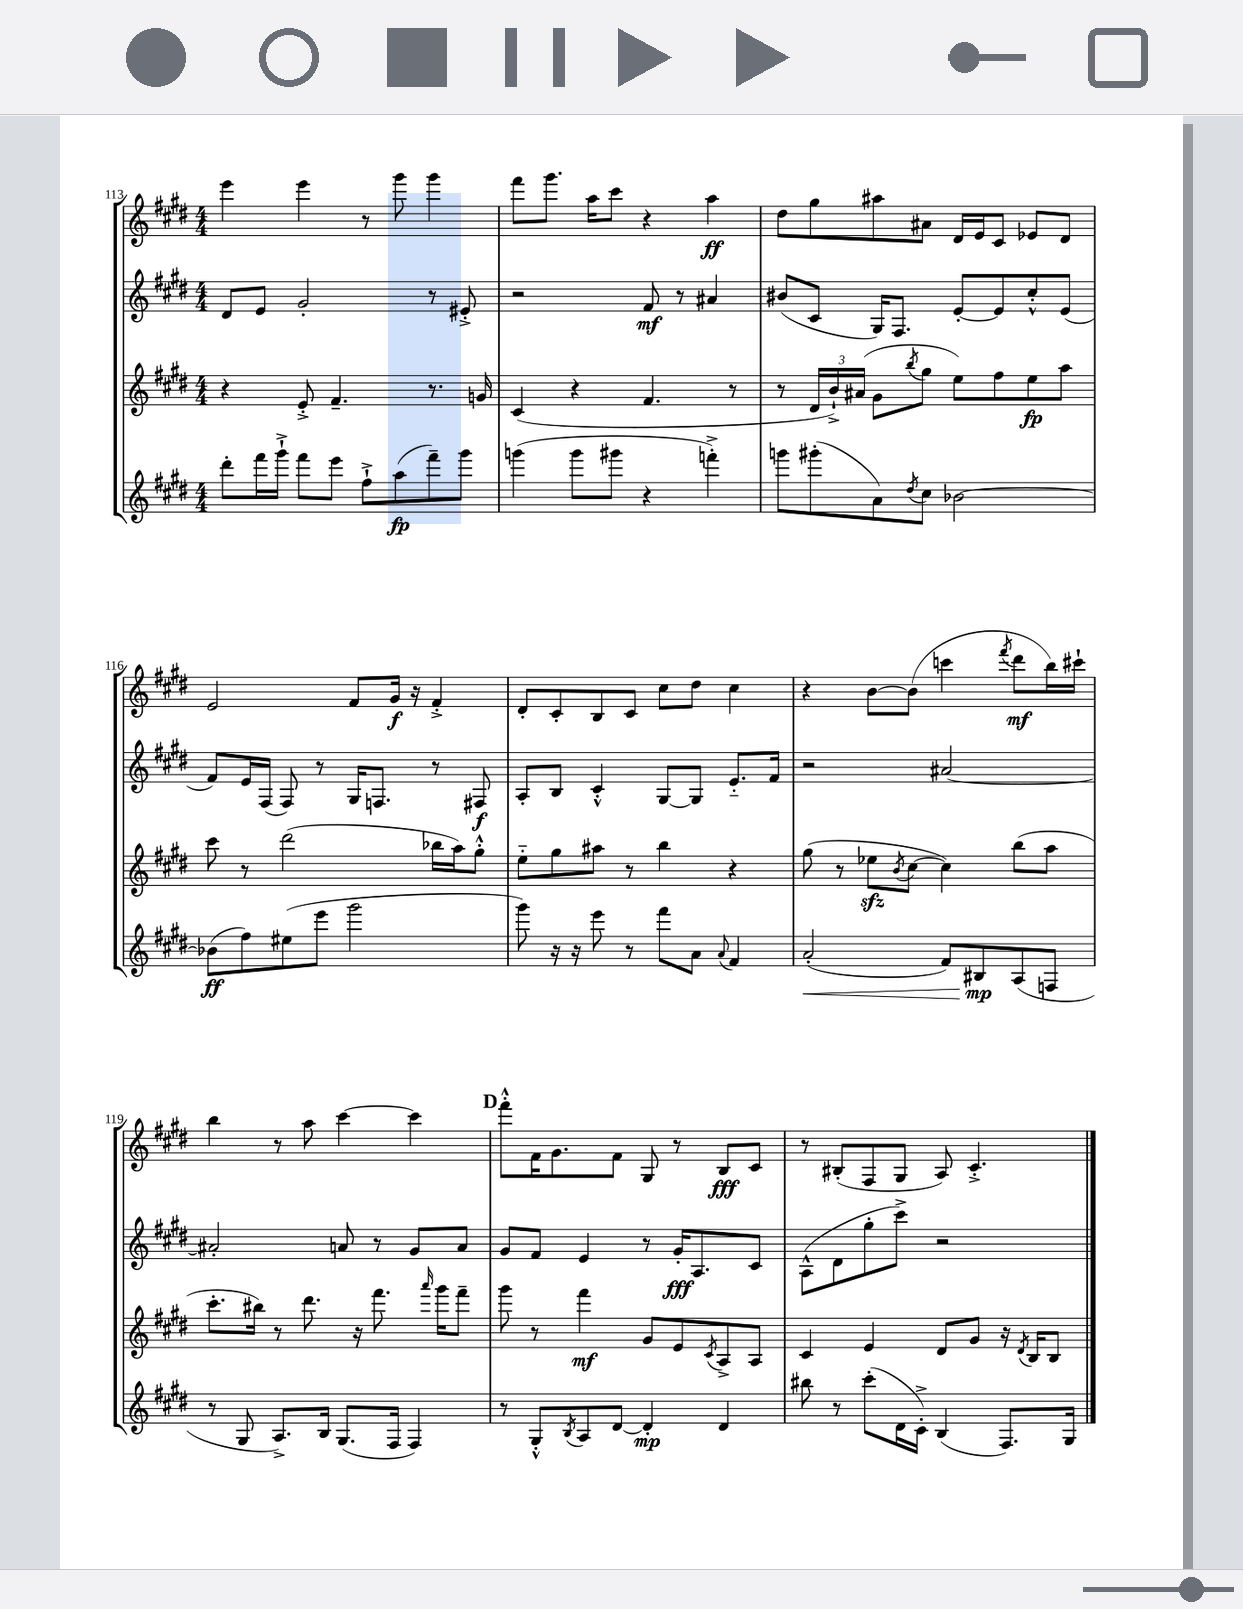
<<
\new StaffGroup <<
\new Staff = "s0" {
    \clef treble \key e \major \numericTimeSignature \time 4/4
    e'''4 e'''4 r8 gis'''8 gis'''4 |
    fis'''8 gis'''8. a''16 cis'''8 r4 a''4\ff |
    dis''8 gis''8 ais''8 ais'8 dis'16 e'16 cis'8 ees'8 dis'8 |
    e'2 fis'8 gis'16\f r16 fis'4-.-> |
    dis'8-. cis'8-. b8 cis'8 cis''8 dis''8 cis''4 |
    r4 b'8~ b'8( c'''4 \acciaccatura { fis'''8 } dis'''8\mf b''16) cis'''16-! |
    b''4 r8 a''8 cis'''4~ cis'''4 |
    \mark \markup { \bold "D" } fis'''8-.-^ fis'16 gis'8. fis'8 gis8 r8 b8\fff cis'8 |
    r8 bis8-.( fis8 gis8 a8) cis'4.-.-> \bar "|." |
}
\new Staff = "s1" {
    \clef treble \key e \major \numericTimeSignature \time 4/4
    dis'8 e'8 gis'2-. r8 eis'8-.-> |
    r2 fis'8\mf r8 ais'4 |
    bis'8( cis'8 gis16) fis8. e'8~-. e'8 cis''8-.-^ e'8( |
    fis'8) e'16 fis16( fis8) r8 gis16 f8. r8 fis8\f |
    a8-. b8 cis'4-.-^ gis8~ gis8 e'8.-_ fis'16 |
    r2 ais'2~ |
    ais'2-. a'8 r8 gis'8 a'8 |
    \mark \markup { \bold "D" } gis'8 fis'8 e'4 r8 gis'16-.\fff a8. cis'8 |
    a8-^( dis'8 gis''8-. cis'''8->) r2 \bar "|." |
}
\new Staff = "s2" {
    \clef treble \key e \major \numericTimeSignature \time 4/4
    r4 e'8-.-> fis'4.-- r8. g'16 |
    cis'4( r4 fis'4. r8 |
    r8 \tuplet 3/2 { dis'16 b'16-!->) ais'16( } gis'8 \acciaccatura { b''8 } gis''8 e''8) fis''8 e''8\fp a''8 |
    cis'''8 r8 dis'''2( bes''16 a''16) gis''8-.-^ |
    e''8-_ gis''8 ais''8 r8 b''4 r4 |
    gis''8( r8 ees''8\sfz \acciaccatura { b'8 } cis''8~ cis''4) b''8( a''8 |
    cis'''8.-. bis''16) r8 dis'''8. r16 fis'''8. \grace { a'''16 } gis'''16 fis'''8-- |
    \mark \markup { \bold "D" } gis'''8 r8 fis'''4\mf gis'8 e'8 \acciaccatura { cis'8 } a8-> a8 |
    cis'4 e'4 dis'8 gis'8 r16 \acciaccatura { dis'8 } b16 b8 \bar "|." |
}
\new Staff = "s3" {
    \clef treble \key e \major \numericTimeSignature \time 4/4
    dis'''8-. fis'''16 gis'''16-!-> fis'''8 e'''8 fis''8-!-> a''8\fp( fis'''8--) gis'''8 |
    g'''4( g'''8 gis'''8 r4 f'''4-.->) |
    g'''8 gis'''8-.( a'8) \acciaccatura { dis''8 } cis''8 bes'2~ |
    bes'8\ff( fis''8) eis''8( e'''8 gis'''2 |
    gis'''8) r16 r16 e'''8 r8 fis'''8 a'8 \appoggiatura { a'8 } fis'4 |
    a'2-.\<( fis'8) bis8\mp\! a8( f8 |
    r8 gis8 a8.->) b16 gis8.( fis16 fis4) |
    \mark \markup { \bold "D" } r8 gis8-.-^ \acciaccatura { b8 } a8 dis'8~ dis'4-.\mp dis'4 |
    bis''8 r8 cis'''8-.( dis'16 cis'16-.->) b4( fis8.) gis16 \bar "|." |
}
>>
>>
\layout { \context { \Score currentBarNumber = #113 } }
